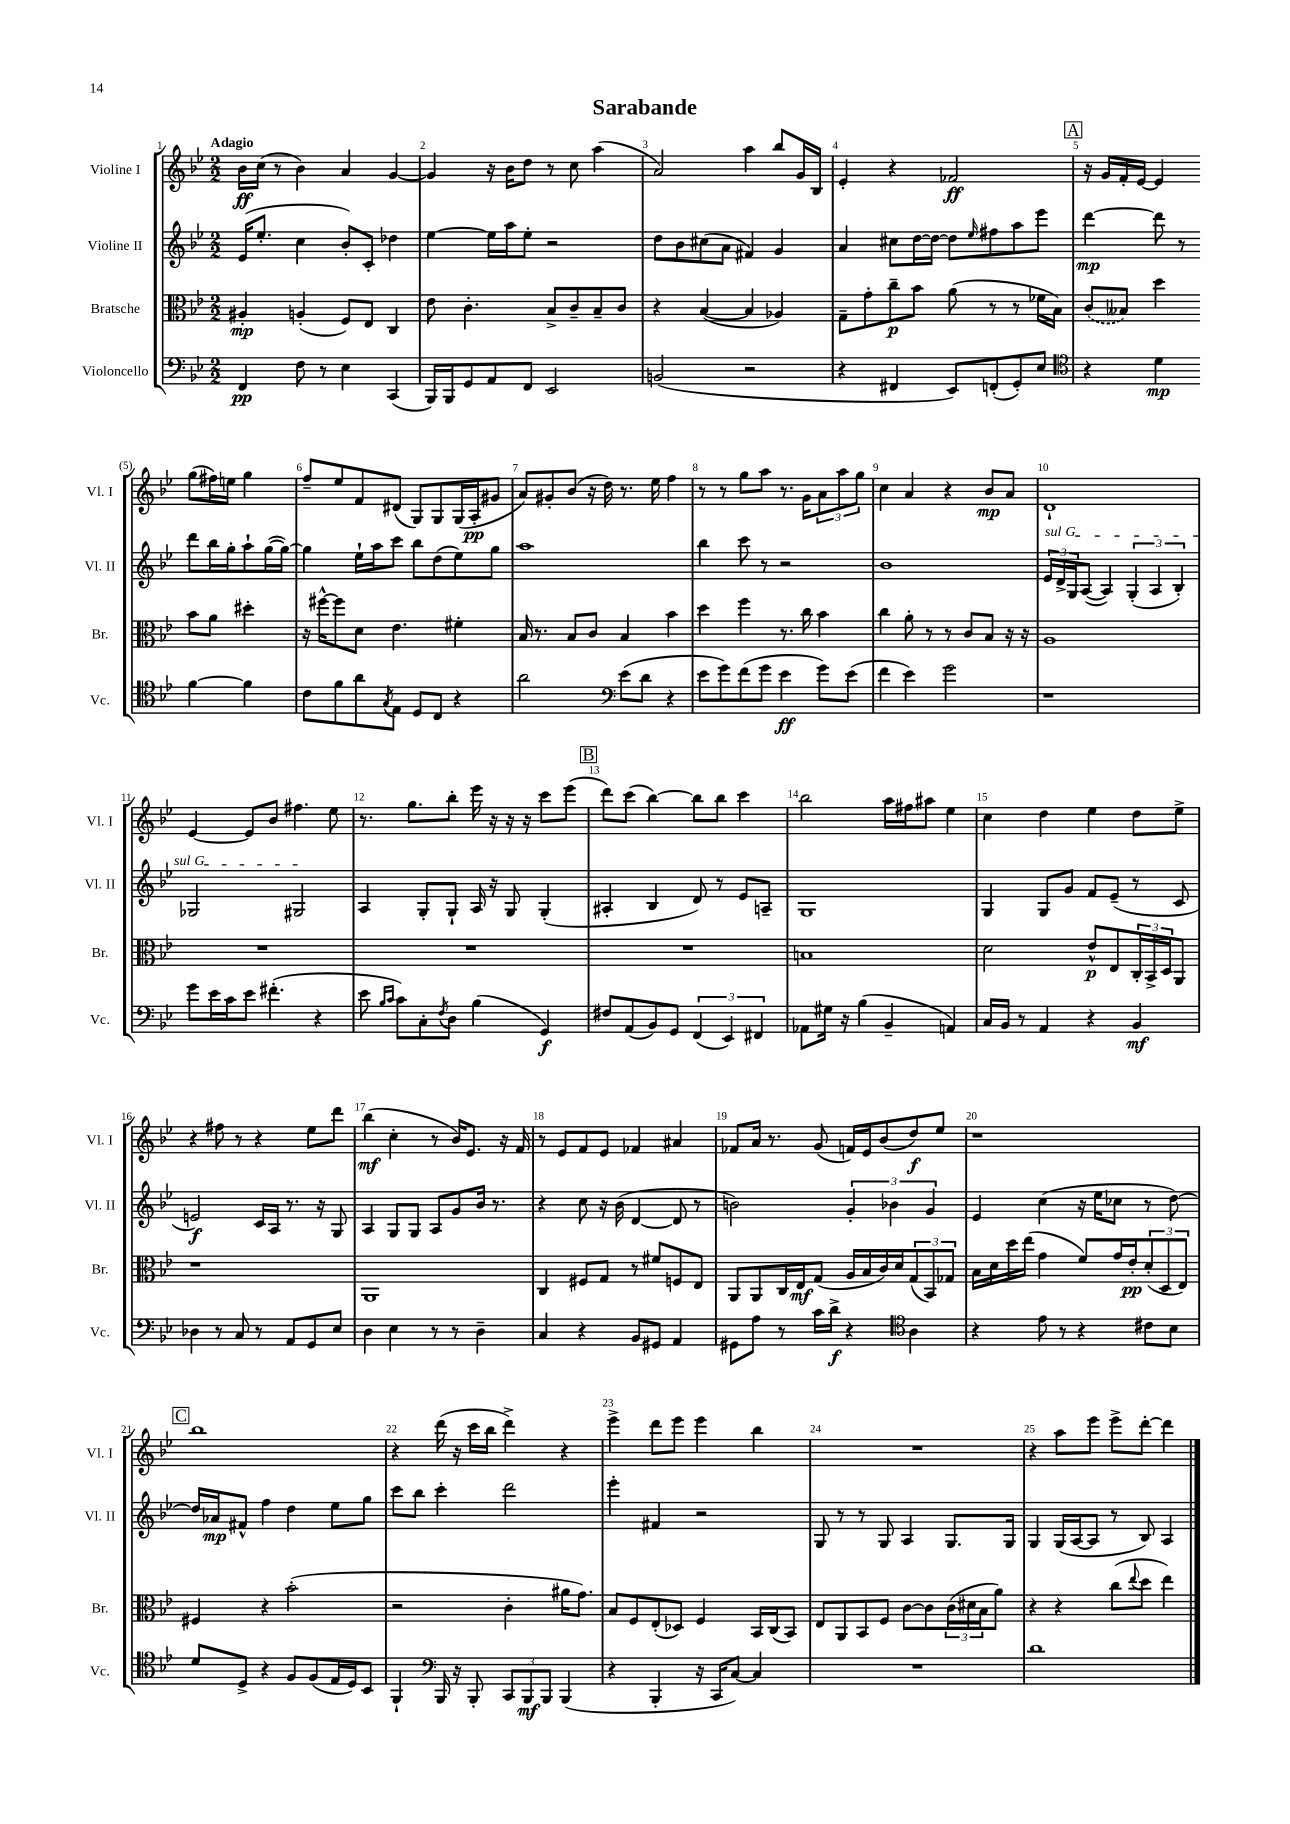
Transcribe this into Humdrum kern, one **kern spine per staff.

**kern	**dynam	**kern	**dynam	**kern	**dynam	**kern	**dynam
*part4	*part4	*part3	*part3	*part2	*part2	*part1	*part1
*staff4	*staff4	*staff3	*staff3	*staff2	*staff2	*staff1	*staff1
*I"Violoncello	*	*I"Bratsche	*	*I"Violine II	*	*I"Violine I	*
*I'Vc.	*	*I'Br.	*	*I'Vl. II	*	*I'Vl. I	*
*clefF4	*	*clefC3	*	*clefG2	*	*clefG2	*
*k[b-e-]	*	*k[b-e-]	*	*k[b-e-]	*	*k[b-e-]	*
*M2/2	*	*M2/2	*	*M2/2	*	*M2/2	*
=1	=1	=1	=1	=1	=1	=1	=1
!	!	!	!	!	!	!LO:TX:a:B:t=Adagio	!
4FF/	pp	4A#X'/	mp	(16e-/KL	.	16b-\LL	ff
.	.	.	.	8.ee-'/J	.	(16cc\JJ	.
.	.	.	.	.	.	8r	.
8F\	.	(4An'/	.	4cc\	.	4b-\)	.
8r	.	.	.	.	.	.	.
4E-\	.	8F/L)	.	8b-'/L)	.	4a/	.
.	.	8E-/J	.	8c'/J	.	.	.
(4CC/	.	4C/	.	4dd-X\	.	[4g/	.
=2	=2	=2	=2	=2	=2	=2	=2
16BBB-/LL)	.	8e-\	.	[4ee-\	.	4g/]	.
16BBB-/J	.	.	.	.	.	.	.
8GG/	.	4.c'\	.	.	.	.	.
8AA/	.	.	.	16ee-\LL]	.	16r	.
.	.	.	.	16aa\J	.	16b-\KL	.
8FF/J	.	.	.	8ee-'\J	.	8dd\J	.
2EE-/	.	8B-^/L	.	2r	.	8r	.
.	.	8c~/	.	.	.	8cc\	.
.	.	8B-~/	.	.	.	(4aa\	.
.	.	8c/J	.	.	.	.	.
=3	=3	=3	=3	=3	=3	=3	=3
(2BBn/	.	4r	.	8dd\L	.	2a/)	.
.	.	.	.	8b-\	.	.	.
.	.	([4B-/	.	(8cc#X\	.	.	.
.	.	.	.	8a\J	.	.	.
2r	.	4B-/]	.	4f#X/)	.	4aa\	.
.	.	4A-X/)	.	4g/	.	8bb-/L	.
.	.	.	.	.	.	16g/L	.
.	.	.	.	.	.	16B-/JJ	.
=4	=4	=4	=4	=4	=4	=4	=4
4r	.	8G~\L	.	4a/	.	4e-'/	.
.	.	8g'\	.	.	.	.	.
4FF#X/	.	8cc~\	p	8cc#X\L	.	4r	.
.	.	8b-\J	.	[16dd\L	.	.	.
.	.	.	.	16dd\JJ_	.	.	.
8EE-/L)	.	(8a\	.	8dd\L]	.	2f-X/	ff
.	.	.	.	16qqee-/	.	.	.
(8FFn'/	.	8r	.	8ff#X\	.	.	.
8GG'/)	.	8r	.	8aa\	.	.	.
8E-/J	.	16f-X\LL	.	8eee-\J	.	.	.
.	.	16B-\JJ)	.	.	.	.	.
!!LO:REH:place=s1:t=A
=5	=5	=5	=5	=5	=5	=5	=5
*clefC4	*	*	*	*	*	*	*
4r	.	(8c/L	.	[4ddd\	mp	16r	.
.	.	.	.	.	.	16g/LL	.
.	.	8B--X/J)	.	.	.	16f'/	.
.	.	.	.	.	.	[16e-/JJ	.
4d\	mp	4dd\	.	8ddd\]	.	4e-/]	.
.	.	.	.	8r	.	.	.
[4f\	.	8b-\L	.	8ddd\L	.	(8gg\L	.
.	.	8a\J	.	16bb-\L	.	16ff#X\L)	.
.	.	.	.	16gg'\J	.	16een\JJ	.
4f\]	.	4dd#X'\	.	8aa`\	.	4gg\	.
.	.	.	.	([16gg\L	.	.	.
.	.	.	.	16gg\JJ_)	.	.	.
!!LO:LB:g=z
=6	=6	=6	=6	=6	=6	=6	=6
8c\L	.	16r	.	4gg\]	.	8ff~/L	.
.	.	[16ff#X^^\KL	.	.	.	.	.
8f\	.	8ff#\]	.	.	.	8ee-/	.
8a\	.	8d\J	.	16ee-`\LL	.	8f/	.
.	.	.	.	16aa\J	.	.	.
8qG/	.	.	.	.	.	.	.
8E-\J	.	4.e-\	.	8ccc\J	.	(8d#X/J	.
8D/L	.	.	.	8bb-\L	.	8G/L)	.
8C/J	.	.	.	(8dd\	.	8G/	.
4r	.	4f#X'\	.	8ee-\)	.	(16G/L	.
.	.	.	.	.	.	16A'/J	pp
.	.	.	.	8gg\J	.	8g#X/J	.
=7	=7	=7	=7	=7	=7	=7	=7
2a\	.	16B-/	.	1aa	.	8a/L)	.
.	.	8.r	.	.	.	.	.
.	.	.	.	.	.	8g#X'/	.
.	.	8B-/L	.	.	.	(8b-/J	.
.	.	8c/J	.	.	.	16r	.
.	.	.	.	.	.	16dd\)	.
*clefF4	*	*	*	*	*	*	*
(8e-\L	.	4B-/	.	.	.	8.r	.
8d\J	.	.	.	.	.	.	.
.	.	.	.	.	.	16ee-\	.
4r	.	4b-\	.	.	.	4ff\	.
=8	=8	=8	=8	=8	=8	=8	=8
8e-\L	.	4dd\	.	4bb-\	.	8r	.
8g\)	.	.	.	.	.	8r	.
(8f\	.	4ff\	.	8ccc\	.	8gg\L	.
8g\J	.	.	.	8r	.	8aa\J	.
4e-\	ff	8.r	.	2r	.	8.r	.
.	.	16cc\	.	.	.	16g\KL	.
8g\L)	.	4b-\	.	.	.	12a\	.
.	.	.	.	.	.	12aa\	.
(8e-\J	.	.	.	.	.	.	.
.	.	.	.	.	.	12gg\J	.
=9	=9	=9	=9	=9	=9	=9	=9
4f\	.	4cc\	.	1b-	.	4cc\	.
4e-\)	.	8a'\	.	.	.	4a/	.
.	.	8r	.	.	.	.	.
2g\	.	8r	.	.	.	4r	.
.	.	8c/L	.	.	.	.	.
.	.	8B-/J	.	.	.	8b-/L	mp
.	.	16r	.	.	.	8a/J	.
.	.	16r	.	.	.	.	.
=10	=10	=10	=10	=10	=10	=10	=10
!	!	!	!	!LO:TX:a:i:t=sul G	!	!	!
1r	.	1A	.	24e-/LL	.	1d`	.
.	.	.	.	24d^/	.	.	.
.	.	.	.	24G/J	.	.	.
.	.	.	.	([8A/J	.	.	.
.	.	.	.	4A/])	.	.	.
.	.	.	.	(6G'/	.	.	.
.	.	.	.	6A/	.	.	.
.	.	.	.	6B-'/)	.	.	.
!!LO:LB:g=z
=11	=11	=11	=11	=11	=11	=11	=11
8g\L	.	1r	.	2G-X/	.	[4e-/	.
16e-\L	.	.	.	.	.	.	.
16c\J	.	.	.	.	.	.	.
8e-\J	.	.	.	.	.	8e-/L]	.
(4.f#X'\	.	.	.	.	.	8b-/J	.
.	.	.	.	2G#X/	.	4.ff#X\	.
4r	.	.	.	.	.	.	.
.	.	.	.	.	.	8ee-\	.
=12	=12	=12	=12	=12	=12	=12	=12
8e-\	.	1r	.	4A/	.	8.r	.
16qqB-/LL	.	.	.	.	.	.	.
16qqc/JJ	.	.	.	.	.	.	.
8c\L)	.	.	.	.	.	.	.
.	.	.	.	.	.	8.gg\L	.
8C'\	.	.	.	8G'/L	.	.	.
8qF/	.	.	.	.	.	.	.
8D\J	.	.	.	8G`/J	.	8bb-'\J	.
(4B-\	.	.	.	16A/	.	16eee-\	.
.	.	.	.	16r	.	16r	.
.	.	.	.	8G/	.	16r	.
.	.	.	.	.	.	16r	.
4GG/)	f	.	.	(4G'/	.	8ccc\L	.
.	.	.	.	.	.	(8eee-\J	.
!!LO:REH:place=s1:t=B
=13	=13	=13	=13	=13	=13	=13	=13
8F#X/L	.	1r	.	4A#X'/	.	8ddd\L)	.
(8AA/	.	.	.	.	.	(8ccc\J	.
8BB-/)	.	.	.	4B-/	.	[4bb-\)	.
8GG/J	.	.	.	.	.	.	.
(6FF/	.	.	.	8d/)	.	8bb-\L]	.
.	.	.	.	8r	.	8bb-\J	.
6EE-/)	.	.	.	.	.	.	.
.	.	.	.	8e-/L	.	4ccc\	.
6FF#X/	.	.	.	.	.	.	.
.	.	.	.	8An~/J	.	.	.
=14	=14	=14	=14	=14	=14	=14	=14
8AA-X\L	.	1Bn	.	1G	.	2bb-\	.
16G#X\Jk	.	.	.	.	.	.	.
16r	.	.	.	.	.	.	.
(4B-\	.	.	.	.	.	.	.
4BB-~/	.	.	.	.	.	16aa\LL	.
.	.	.	.	.	.	16ff#X\J	.
.	.	.	.	.	.	8aa#X\J	.
4AAn/)	.	.	.	.	.	4ee-\	.
=15	=15	=15	=15	=15	=15	=15	=15
16C/LL	.	2d\	.	4G/	.	4cc\	.
16BB-/JJ	.	.	.	.	.	.	.
8r	.	.	.	.	.	.	.
4AA/	.	.	.	8G/L	.	4dd\	.
.	.	.	.	8g/J	.	.	.
4r	.	8e-^^/L	p	8f/L	.	4ee-\	.
.	.	8E-/	.	(8e-~/J	.	.	.
4BB-/	mf	24C'/L	.	8r	.	8dd\L	.
.	.	24BB-^/	.	.	.	.	.
.	.	24D/J	.	.	.	.	.
.	.	8AA/J	.	8c/	.	8ee-^\J	.
!!LO:LB:g=z
=16	=16	=16	=16	=16	=16	=16	=16
4D-X\	.	1r	.	2en/)	f	4r	.
8r	.	.	.	.	.	8ff#X\	.
8C/	.	.	.	.	.	8r	.
8r	.	.	.	16c/LL	.	4r	.
.	.	.	.	16A/JJ	.	.	.
8AA/L	.	.	.	8.r	.	.	.
8GG/	.	.	.	.	.	8ee-\L	.
.	.	.	.	16r	.	.	.
8E-/J	.	.	.	8G/	.	8ddd\J	.
=17	=17	=17	=17	=17	=17	=17	=17
4D\	.	1AA	.	4A/	.	(4bb-\	mf
4E-\	.	.	.	8G/L	.	4cc'\	.
.	.	.	.	8G/J	.	.	.
8r	.	.	.	8A/L	.	8r	.
8r	.	.	.	8g/	.	16b-/KL)	.
.	.	.	.	.	.	8.e-/J	.
4D~\	.	.	.	16b-/Jk	.	.	.
.	.	.	.	8.r	.	.	.
.	.	.	.	.	.	16r	.
.	.	.	.	.	.	16f/	.
=18	=18	=18	=18	=18	=18	=18	=18
4C/	.	4C/	.	4r	.	8r	.
.	.	.	.	.	.	8e-/L	.
4r	.	8F#X/L	.	8cc\	.	8f/	.
.	.	8G/J	.	16r	.	8e-/J	.
.	.	.	.	(16b-\	.	.	.
8BB-/L	.	8r	.	[4d/	.	4f-X/	.
8GG#X/J	.	8f#X/L	.	.	.	.	.
4AA/	.	8Fn/	.	8d/]	.	4a#X/	.
.	.	8E-/J	.	8r	.	.	.
=19	=19	=19	=19	=19	=19	=19	=19
8GG#X\L	.	8AA/L	.	2bn\)	.	8f-X/L	.
8A\J	.	8AA/	.	.	.	16a/Jk	.
.	.	.	.	.	.	8.r	.
8r	.	16C/L	.	.	.	.	.
.	.	16E-/J	mf	.	.	.	.
16c\LL	.	(8G/J	.	.	.	(8g/	.
16d^\JJ	f	.	.	.	.	.	.
4r	.	16A/LL	.	6g'/	.	16fn/LL)	.
.	.	16B-/	.	.	.	16e-/J	.
.	.	16c/)	.	.	.	(8b-/	.
.	.	.	.	6b-X\	.	.	.
.	.	16d/J	.	.	.	.	.
*clefC4	*	*	*	*	*	*	*
4A\	.	(12G/	.	.	.	8dd/)	f
.	.	12BB-/)	.	6g/	.	.	.
.	.	.	.	.	.	8ee-/J	.
.	.	12G-X/J	.	.	.	.	.
=20	=20	=20	=20	=20	=20	=20	=20
4r	.	16B-\LL	.	4e-/	.	1r	.
.	.	16d\	.	.	.	.	.
.	.	16dd\	.	.	.	.	.
.	.	(16ee-\JJ	.	.	.	.	.
8e-\	.	4g\	.	(4cc\	.	.	.
8r	.	.	.	.	.	.	.
4r	.	8f/L)	.	16r	.	.	.
.	.	.	.	16ee-\KL	.	.	.
.	.	16g/L	.	8cc-X\J	.	.	.
.	.	16e-'/J	pp	.	.	.	.
8c#X\L	.	(12d'/	.	8r	.	.	.
.	.	12D/	.	.	.	.	.
8B-\J	.	.	.	[8dd\)	.	.	.
.	.	12E-/J)	.	.	.	.	.
!!LO:LB:g=z
!!LO:REH:place=s1:t=C
=21	=21	=21	=21	=21	=21	=21	=21
8d/L	.	4F#X/	.	16dd/LL]	.	1bb-	.
.	.	.	.	16a-X/J	mp	.	.
8D^/J	.	.	.	8f#X^^/J	.	.	.
4r	.	4r	.	4ff\	.	.	.
8F/L	.	(2b-'\	.	4dd\	.	.	.
(8F/	.	.	.	.	.	.	.
16E-/L	.	.	.	8ee-\L	.	.	.
16D/J)	.	.	.	.	.	.	.
8BB-/J	.	.	.	8gg\J	.	.	.
=22	=22	=22	=22	=22	=22	=22	=22
4FF`/	.	2r	.	8ccc\L	.	4r	.
.	.	.	.	8bb-\J	.	.	.
*clefF4	*	*	*	*	*	*	*
16BBB-/	.	.	.	4ccc'\	.	(16ddd\	.
16r	.	.	.	.	.	16r	.
8BBB-'/	.	.	.	.	.	16ccc\LL	.
.	.	.	.	.	.	16bb-\JJ	.
12CC/L	.	4c'\	.	2ddd\	.	4ddd^\)	.
12BBB-/	mf	.	.	.	.	.	.
12BBB-/J	.	.	.	.	.	.	.
(4BBB-/	.	16a#X\KL	.	.	.	4r	.
.	.	8.g\J)	.	.	.	.	.
=23	=23	=23	=23	=23	=23	=23	=23
4r	.	8B-/L	.	4eee-'\	.	4eee-^\	.
.	.	8F/	.	.	.	.	.
4BBB-'/	.	(8E-'/	.	4f#X/	.	8ddd\L	.
.	.	8D-X/J)	.	.	.	8eee-\J	.
16r	.	4F/	.	2r	.	4eee-\	.
16CC/KL	.	.	.	.	.	.	.
[8C/J)	.	.	.	.	.	.	.
4C/]	.	16BB-/LL	.	.	.	4bb-\	.
.	.	(16C/J	.	.	.	.	.
.	.	8BB-/J)	.	.	.	.	.
=24	=24	=24	=24	=24	=24	=24	=24
1r	.	8E-/L	.	8G/	.	1r	.
.	.	8AA/	.	8r	.	.	.
.	.	8BB-/	.	8r	.	.	.
.	.	8F/J	.	8G/	.	.	.
.	.	[8c\L	.	4A/	.	.	.
.	.	8c\]	.	.	.	.	.
.	.	(24c\L	.	8.G/L	.	.	.
.	.	24d#X\	.	.	.	.	.
.	.	24B-\J	.	.	.	.	.
.	.	8a\J)	.	.	.	.	.
.	.	.	.	16G/Jk	.	.	.
=25	=25	=25	=25	=25	=25	=25	=25
1d	.	4r	.	4G/	.	4r	.
.	.	4r	.	(16G/LL	.	8aa\L	.
.	.	.	.	[16A/J	.	.	.
.	.	.	.	8A/J]	.	8eee-\J	.
.	.	(8cc\L	.	8r	.	8eee-^\L	.
.	.	8qqee-/	.	.	.	.	.
.	.	8dd\J	.	8B-/)	.	[8ddd'\J	.
.	.	4ee-\)	.	4A/	.	4ddd\]	.
==	==	==	==	==	==	==	==
*-	*-	*-	*-	*-	*-	*-	*-
